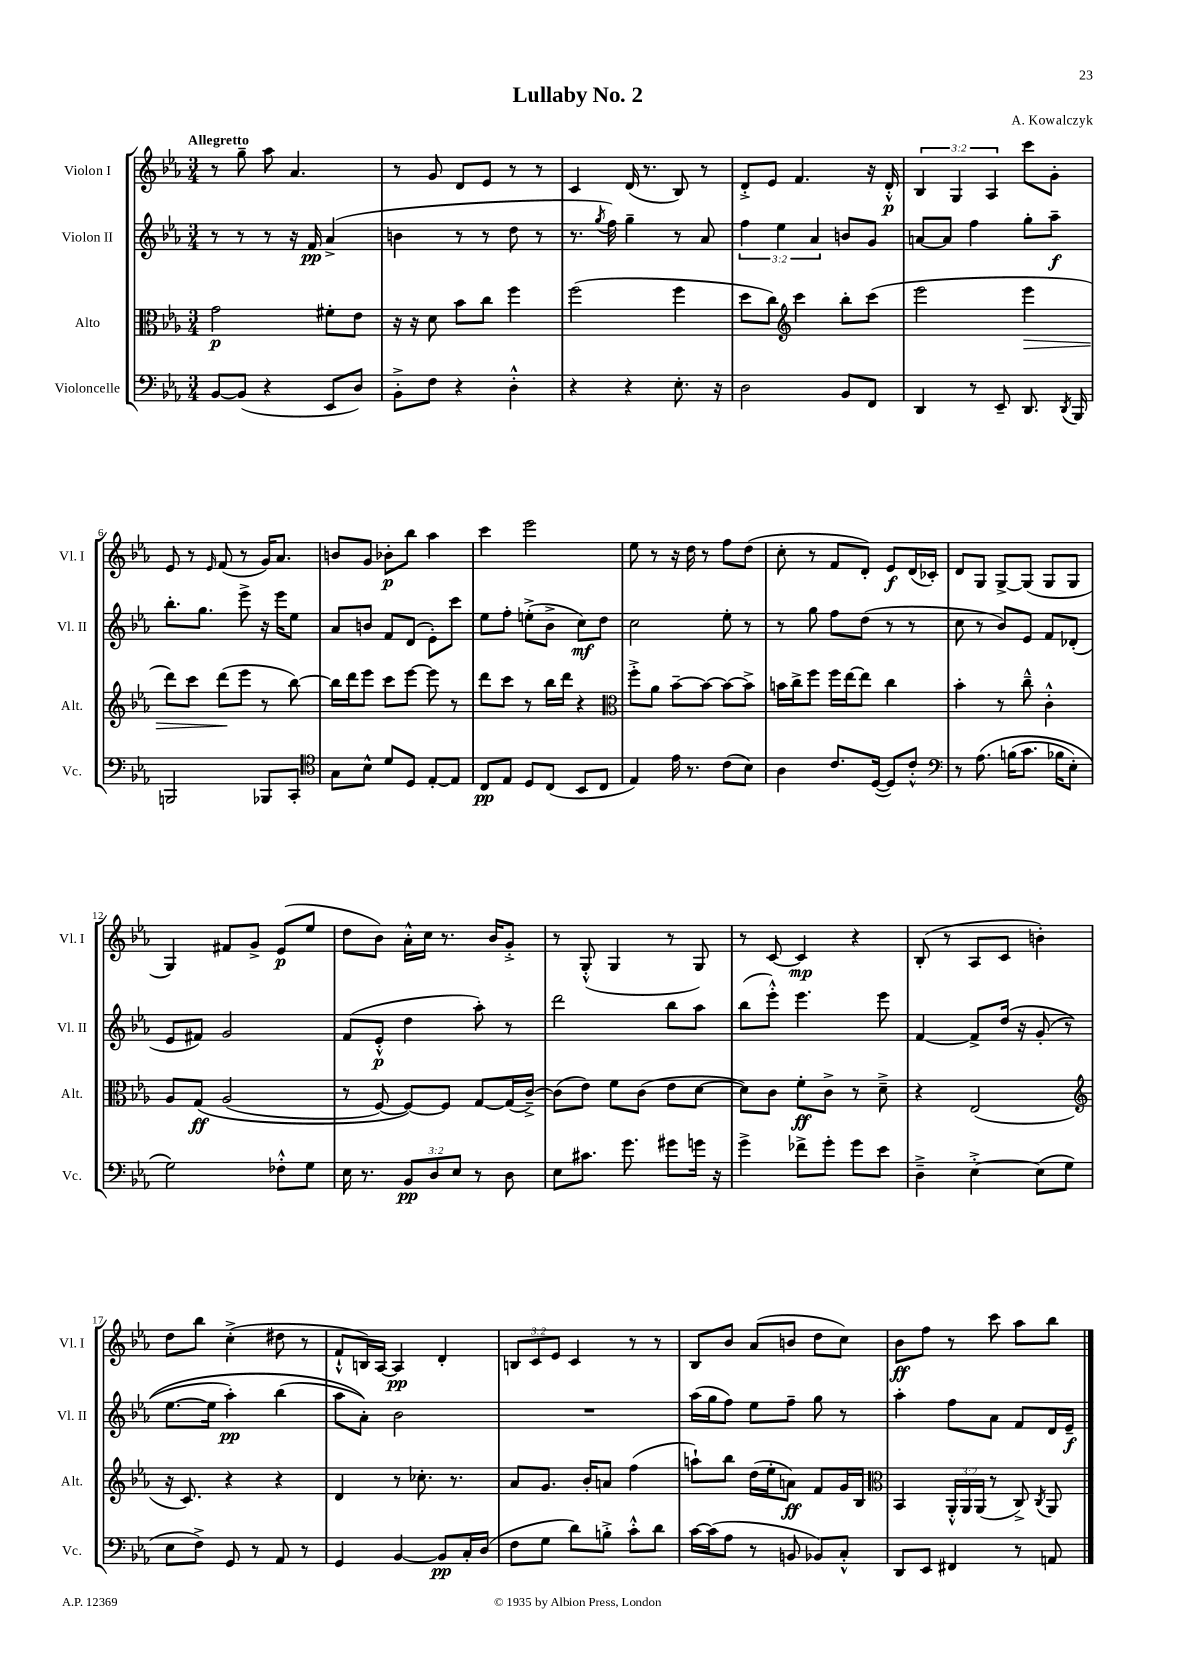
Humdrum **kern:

**kern	**dynam	**kern	**dynam	**kern	**dynam	**kern	**dynam
*part4	*part4	*part3	*part3	*part2	*part2	*part1	*part1
*staff4	*staff4	*staff3	*staff3	*staff2	*staff2	*staff1	*staff1
*I"Violoncelle	*	*I"Alto	*	*I"Violon II	*	*I"Violon I	*
*I'Vc.	*	*I'Alt.	*	*I'Vl. II	*	*I'Vl. I	*
*clefF4	*	*clefC3	*	*clefG2	*	*clefG2	*
*k[b-e-a-]	*	*k[b-e-a-]	*	*k[b-e-a-]	*	*k[b-e-a-]	*
*M3/4	*	*M3/4	*	*M3/4	*	*M3/4	*
=1	=1	=1	=1	=1	=1	=1	=1
!	!	!	!	!	!	!LO:TX:a:B:t=Allegretto	!
[8BB-/L	.	2g\	p	8r	.	8r	.
(8BB-/J]	.	.	.	8r	.	8gg~\	.
4r	.	.	.	8r	.	8aa-\	.
.	.	.	.	16r	.	4.a-/	.
.	.	.	.	16f/	pp	.	.
8EE-/L	.	8f#X'\L	.	(4a-^/	.	.	.
8D/J)	.	8e-\J	.	.	.	.	.
=2	=2	=2	=2	=2	=2	=2	=2
8BB-'^\L	.	16r	.	4bn\	.	8r	.
.	.	16r	.	.	.	.	.
8F\J	.	8d\	.	.	.	8g/	.
4r	.	8b-\L	.	8r	.	8d/L	.
.	.	8cc\J	.	8r	.	8e-/J	.
4D'^^\	.	4ff\	.	8dd\	.	8r	.
.	.	.	.	8r	.	8r	.
=3	=3	=3	=3	=3	=3	=3	=3
4r	.	(2ff\	.	8.r	.	4c/	.
.	.	.	.	8qgg/	.	.	.
.	.	.	.	16ff\)	.	.	.
4r	.	.	.	4gg~\	.	(16d/	.
.	.	.	.	.	.	8.r	.
8.E-'\	.	4ff\	.	8r	.	8B-/)	.
.	.	.	.	8a-/	.	8r	.
16r	.	.	.	.	.	.	.
=4	=4	=4	=4	=4	=4	=4	=4
2D\	.	8dd\L	.	6ff\	.	8d'^/L	.
.	.	8cc\J)	.	.	.	8e-/J	.
.	.	.	.	6ee-\	.	.	.
*	*	*clefG2	*	*	*	*	*
.	.	4ccc\	.	.	.	4.f/	.
.	.	.	.	6a-/	.	.	.
8BB-/L	.	8bb-'\L	.	8bn/L	.	.	.
8FF/J	.	(8ccc\J	.	8g/J	.	16r	.
.	.	.	.	.	.	16d'^^/	p
=5	=5	=5	=5	=5	=5	=5	=5
4DD/	.	2eee-\	.	[8an/L	.	6B-/	.
.	.	.	.	8a/J]	.	.	.
.	.	.	.	.	.	6G/	.
8r	.	.	.	4ff\	.	.	.
.	.	.	.	.	.	6A-/	.
8EE-~/	.	.	.	.	.	.	.
!	!	!	!LO:HP:b	!	!	!	!
8.DD/	.	4eee-\	>	8gg'\L	.	8ccc\L	.
.	.	.	.	8aa-~\J	f	8g'\J	.
8qDD/	.	.	.	.	.	.	.
16BBB-/	.	.	.	.	.	.	.
!!LO:LB:g=z
=6	=6	=6	=6	=6	=6	=6	=6
2BBBn/	.	8ddd\L)	.	8.bb-'\L	.	8e-/	.
.	.	8ccc\J	.	.	.	8r	.
.	.	.	.	8.gg\J	.	.	.
.	.	.	.	.	.	16qqe-/	.
.	.	(8ddd\L	.	.	.	(8f/	.
.	.	8eee-\J	]	8eee-^\	.	8r	.
8BBB-X/L	.	8r	.	16r	.	16g/KL)	.
.	.	.	.	16eee-\KL	.	8.a-/J	.
8CC'/J	.	[8bb-\)	.	8ee-\J	.	.	.
=7	=7	=7	=7	=7	=7	=7	=7
*clefC4	*	*	*	*	*	*	*
8G\L	.	16bb-\LL]	.	8a-/L	.	8bn/L	.
.	.	16ddd\J	.	.	.	.	.
8B-^^\J	.	8eee-\J	.	8bn/J	.	8g/J	.
8d/L	.	8ccc\L	.	8f/L	.	8b-X'\L	p
8D/J	.	[8eee-\J	.	(8d/J	.	8bb-\J	.
[8E-'/L	.	8eee-\]	.	8e-'\L)	.	4aa-\	.
8E-/J]	.	8r	.	8ccc\J	.	.	.
=8	=8	=8	=8	=8	=8	=8	=8
8C/L	pp	8ddd\L	.	8ee-\L	.	4ccc\	.
8E-/J	.	8ccc\J	.	8ff'\J	.	.	.
8D/L	.	8r	.	(8een'^\L	.	2eee-\	.
(8C/J	.	16bb-\LL	.	8b-^\J	.	.	.
.	.	16ddd\JJ	.	.	.	.	.
8BB-/L	.	4r	.	8cc\L)	mf	.	.
8C/J	.	.	.	8dd\J	.	.	.
=9	=9	=9	=9	=9	=9	=9	=9
*	*	*clefC3	*	*	*	*	*
4E-/)	.	8ff'^\L	.	2cc\	.	8ee-\	.
.	.	8a-\J	.	.	.	8r	.
16e-\	.	[8b-~\L	.	.	.	16r	.
8.r	.	.	.	.	.	16dd\	.
.	.	8b-\J_	.	.	.	8r	.
(8c\L	.	8b-\L_	.	8ee-'\	.	8ff\L	.
8B-\J)	.	8b-^\J]	.	8r	.	(8dd\J	.
=10	=10	=10	=10	=10	=10	=10	=10
4A-\	.	16bn\LL	.	8r	.	8cc'\	.
.	.	16cc^\J	.	.	.	.	.
.	.	8ff\J	.	8gg\	.	8r	.
8.c/L	.	16ff\LL	.	8ff\L	.	8f/L	.
.	.	[16ee-\J	.	.	.	.	.
.	.	8ee-\J]	.	(8dd\J	.	8d'/J)	.
([16D/Jk	.	.	.	.	.	.	.
8D/L])	.	4cc\	.	8r	.	8e-/L	f
8c'^^/J	.	.	.	8r	.	(16d/L	.
.	.	.	.	.	.	16c-X'/JJ)	.
=11	=11	=11	=11	=11	=11	=11	=11
*clefF4	*	*	*	*	*	*	*
8r	.	4b-'\	.	8cc\	.	8d/L	.
(8.A-\	.	.	.	8r	.	8G/J	.
.	.	8r	.	8b-/L)	.	[8G^/L	.
(16Bn\KL	.	.	.	.	.	.	.
8.c\J	.	8cc~^^\	.	8e-/J	.	(8G/J]	.
.	.	4c'^^\	.	8f/L	.	8G/L	.
16B-X\KL	.	.	.	.	.	.	.
8E-'\J)	.	.	.	(8d-X'/J	.	8G/J	.
!!LO:LB:g=z
=12	=12	=12	=12	=12	=12	=12	=12
2G\)	.	8A-/L	.	8e-/L	.	4G/)	.
.	.	(8G/J	ff	8f#X/J)	.	.	.
.	.	(2A-/	.	2g/	.	8f#X/L	.
.	.	.	.	.	.	8g^/J	.
8F-X'^^\L	.	.	.	.	.	(8e-/L	p
8G\J	.	.	.	.	.	8ee-/J	.
=13	=13	=13	=13	=13	=13	=13	=13
16E-\	.	8r	.	(8f/L	.	8dd\L	.
8.r	.	.	.	.	.	.	.
.	.	[8F/)	.	8e-'^^/J	p	8b-\J)	.
12BB-/L	pp	8F/L_)	.	4dd\	.	16a-'^^\LL	.
.	.	.	.	.	.	16cc\JJ	.
12D/	.	.	.	.	.	.	.
.	.	8F/J]	.	.	.	8.r	.
12E-/J	.	.	.	.	.	.	.
8r	.	[8G/L	.	8aa-'\)	.	.	.
.	.	.	.	.	.	16b-/KL	.
8D\	.	(16G/L]	.	8r	.	8g'^/J	.
.	.	[16c~^/JJ)	.	.	.	.	.
=14	=14	=14	=14	=14	=14	=14	=14
8E-\L	.	(8c\L]	.	2ddd\	.	8r	.
8.c#X\J	.	8e-\J)	.	.	.	(8G'^^/	.
.	.	8f\L	.	.	.	4G/	.
8.g\	.	.	.	.	.	.	.
.	.	(8c\J	.	.	.	.	.
8g#X\L	.	8e-\L	.	8bb-\L	.	8r	.
16gn\Jk	.	[8d\J	.	8aa-\J	.	8G/)	.
16r	.	.	.	.	.	.	.
=15	=15	=15	=15	=15	=15	=15	=15
4g^\	.	8d\L])	.	(8bb-\L	.	8r	.
.	.	8c\J	.	8eee-'^^\J)	.	[8c/	.
8f-X^\L	.	8f'\L	ff	4.eee-\	.	4c/]	mp
8g'\J	.	8c^\J	.	.	.	.	.
8g\L	.	8r	.	.	.	4r	.
8e-\J	.	8d~^\	.	8eee-\	.	.	.
=16	=16	=16	=16	=16	=16	=16	=16
4D~^\	.	4r	.	[4f/	.	(8B-'/	.
.	.	.	.	.	.	8r	.
[4E-'^\	.	(2E-/	.	8f^/L]	.	8A-/L	.
.	.	.	.	(16dd/Jk	.	8c/J	.
.	.	.	.	16r	.	.	.
(8E-\L]	.	.	.	(8g'/	.	4bn'\)	.
8G\J	.	.	.	8r	.	.	.
!!LO:LB:g=z
=17	=17	=17	=17	=17	=17	=17	=17
*	*	*clefG2	*	*	*	*	*
8E-\L	.	16r	.	[8.ee-\L	.	8dd\L	.
.	.	8.c/)	.	.	.	.	.
8F^\J)	.	.	.	.	.	8bb-\J	.
.	.	.	.	16ee-\Jk]	.	.	.
8GG/	.	4r	.	4aa-'\)	pp	(4cc'^\	.
8r	.	.	.	.	.	.	.
8AA-/	.	4r	.	(4bb-\	.	8dd#X\	.
8r	.	.	.	.	.	8r	.
=18	=18	=18	=18	=18	=18	=18	=18
4GG/	.	4d/	.	8aa-\L	.	8f`^^/L	.
.	.	.	.	8a-'\J))	.	16Bn/L)	.
.	.	.	.	.	.	[16A-/JJ	.
[4BB-/	.	8r	.	2b-\	.	4A-/]	pp
.	.	8.cc-X'\	.	.	.	.	.
8BB-/L]	pp	.	.	.	.	4d'/	.
.	.	8.r	.	.	.	.	.
16C'/L	.	.	.	.	.	.	.
(16D/JJ	.	.	.	.	.	.	.
=19	=19	=19	=19	=19	=19	=19	=19
8F\L	.	8a-/L	.	2.r	.	12Bn/L	.
.	.	.	.	.	.	12c/	.
8G\J	.	8.g/J	.	.	.	.	.
.	.	.	.	.	.	12e-/J	.
8d\L)	.	.	.	.	.	4c/	.
.	.	16b-'/KL	.	.	.	.	.
8Bn'^\J	.	8an/J	.	.	.	.	.
8c'^^\L	.	(4ff\	.	.	.	8r	.
8d\J	.	.	.	.	.	8r	.
=20	=20	=20	=20	=20	=20	=20	=20
[16c\LL	.	8aan`\L)	.	(16aa-\LL	.	8B-/L	.
(16c\J]	.	.	.	16gg\J	.	.	.
8A-\J	.	8bb-\J	.	8ff\J)	.	8b-/J	.
8r	.	(16dd\LL	.	8ee-\L	.	(8a-/L	.
.	.	16ee-'\J	.	.	.	.	.
8BBn/	.	8an\J)	ff	8ff~\J	.	8bn/J	.
8BB-X/L)	.	8f/L	.	8gg\	.	8dd\L	.
8C'^^/J	.	16g/L	.	8r	.	8cc\J)	.
.	.	16B-/JJ	.	.	.	.	.
=21	=21	=21	=21	=21	=21	=21	=21
*	*	*clefC3	*	*	*	*	*
8DD/L	.	4BB-/	.	4aa-'\	.	8b-\L	ff
8EE-/J	.	.	.	.	.	8ff\J	.
4FF#X/	.	24AA-'^^/LL	.	8ff\L	.	8r	.
.	.	24AA-/	.	.	.	.	.
.	.	(24AA-/JJ	.	.	.	.	.
.	.	8r	.	8a-\J	.	8ccc\	.
8r	.	8C^/)	.	8f/L	.	8aa-\L	.
.	.	8qC/	.	.	.	.	.
8AAn/	.	8AA-/	.	16d/L	.	8bb-\J	.
.	.	.	.	16e-~/JJ	f	.	.
==	==	==	==	==	==	==	==
*-	*-	*-	*-	*-	*-	*-	*-
